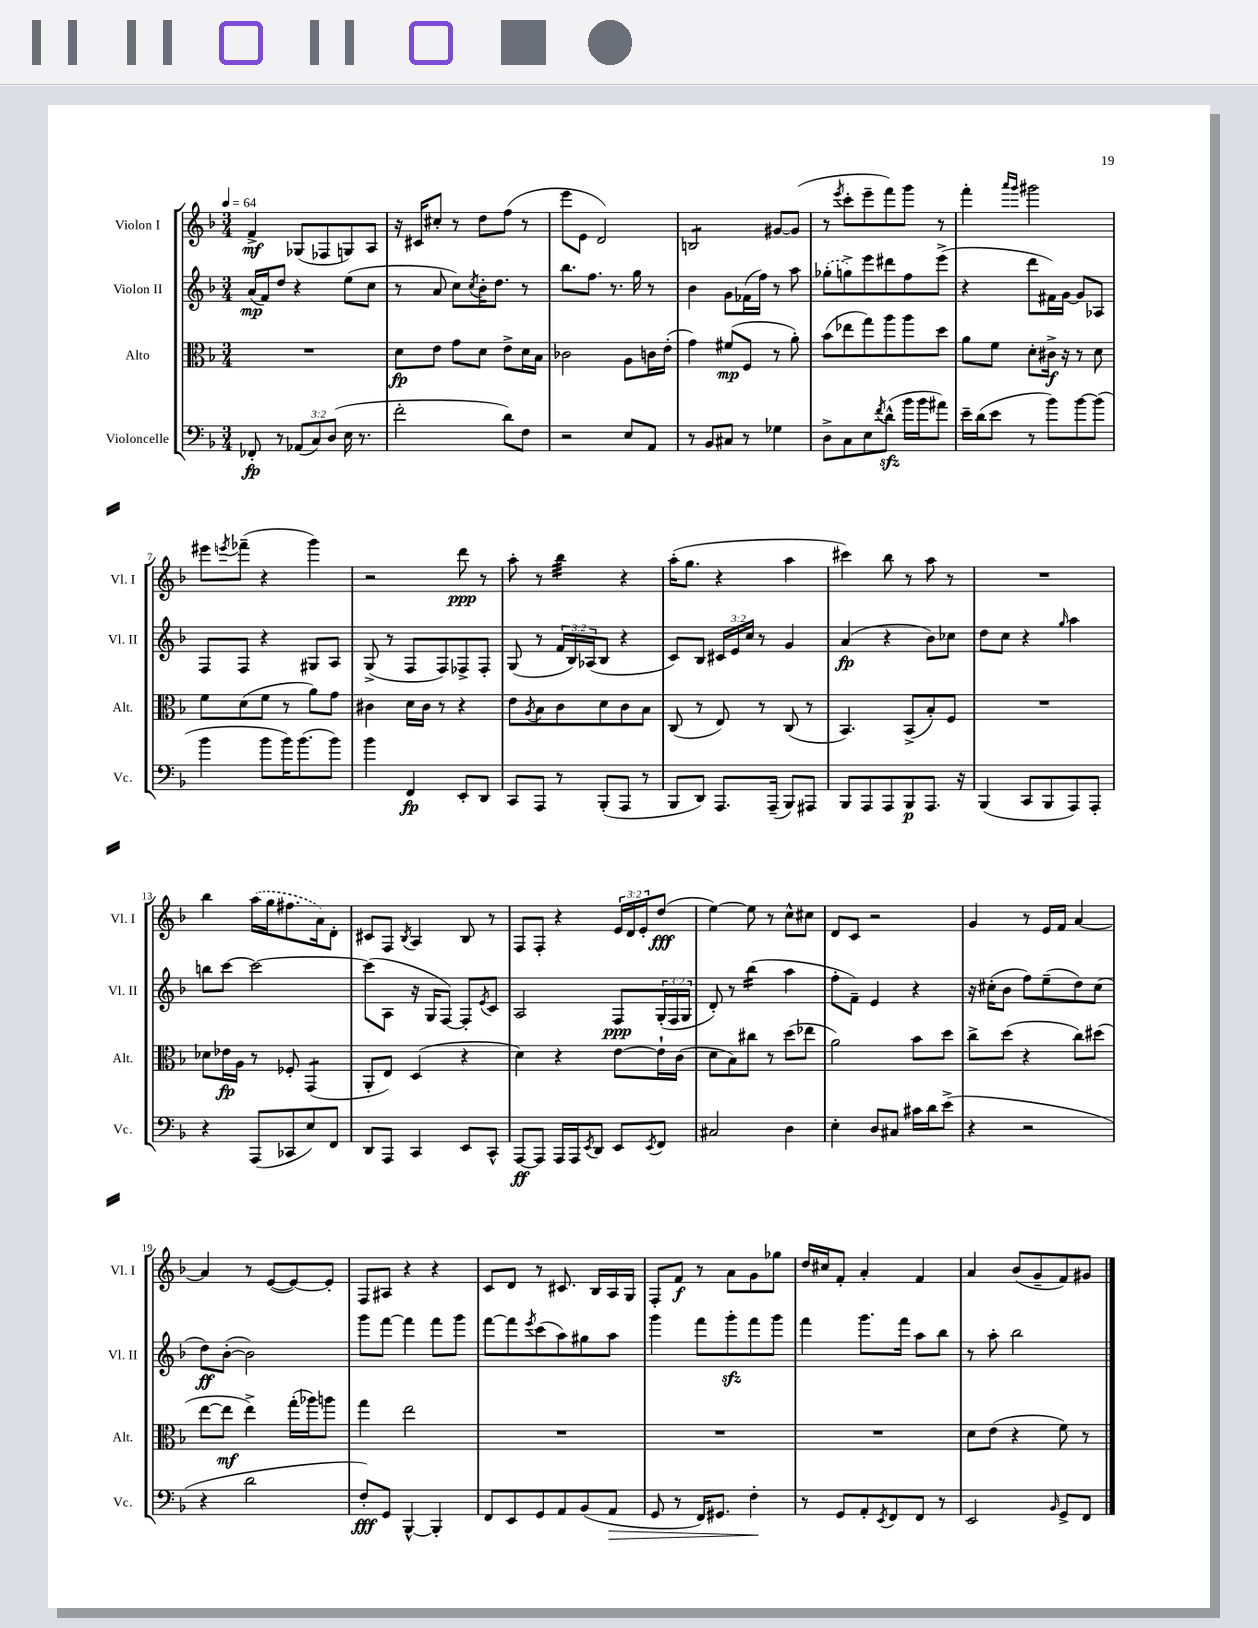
<<
\new StaffGroup <<
\new Staff = "s0" \with { instrumentName = "Violon I" shortInstrumentName = "Vl. I" } {
    \clef treble \key f \major \numericTimeSignature \time 3/4 \override Staff.TupletNumber.text = #tuplet-number::calc-fraction-text \tempo 4 = 64
    f'4->\mf ges8( fes8 g8) a8 |
    r16 cis'16 cis''8-. r8 d''8 f''8( r8 |
    e'''8 e'8 d'2) |
    b2:8 gis'8~ gis'8( |
    r8 \acciaccatura { e'''8 } c'''8-. e'''8-- f'''8) g'''8 r8 |
    f'''4-. \grace { a'''16 g'''16 } gis'''2 |
    eis'''8 \acciaccatura { e'''8 } fes'''8--( r4 g'''4) |
    r2 d'''8\ppp r8 |
    a''8-. r8 bes''4:32 r4 |
    a''16-.( g''8. r4 a''4 |
    cis'''4) bes''8 r8 a''8 r8 |
    R2. |
    bes''4 \once \slurDashed a''16( g''16 fis''8. a'16) d'8-. |
    cis'8 f8 \acciaccatura { bes8 } a4 bes8 r8 |
    f8 f8-. r4 \tuplet 3/2 { e'16 d'16 e'16-. } d''8\fff( |
    e''4~) e''8 r8 c''8-^ cis''8 |
    d'8 c'8 r2 |
    g'4 r8 e'16 f'16 a'4~ |
    a'4 r8 e'8~( e'8~) e'8-. |
    f8 ais8 r4 r4 |
    c'8 d'8 r8 cis'8. bes16 a16 g16 |
    f8-. f'8\f r8 a'8 g'8 ges''8 |
    d''16 cis''16 f'8-. a'4-. f'4 |
    a'4 bes'8( g'8-- f'8) gis'8 \bar "|." |
}
\new Staff = "s1" \with { instrumentName = "Violon II" shortInstrumentName = "Vl. II" } {
    \clef treble \key f \major \numericTimeSignature \time 3/4 \override Staff.TupletNumber.text = #tuplet-number::calc-fraction-text
    a'16\mp( f'16) d''8 r4 e''8( c''8 |
    r8 a'8 c''8) \acciaccatura { c''8 } bes'16-. d''8. r8 |
    bes''8. f''8. r8. g''16 r8 |
    bes'4 g'8 fes'16( f''16) r8 a''8 |
    \once \slurDashed ges''8-.( g''8->) e'''8 dis'''8 f''8 e'''8->( |
    r4 d'''8 fis'16) g'16~ g'8 aes8 |
    f8 f8 r4 gis8 a8 |
    g8->( r8 f8 f8) fes8-> fes8-. |
    g8( r8 \tuplet 3/2 { f'16 bes16) aes16( } bes8 r4 |
    c'8) bes8 \tuplet 3/2 { cis'16 e'16 c''16 } r8 g'4 |
    a'4\fp( r4 bes'8) ces''8 |
    d''8 c''8 r4 \grace { g''16 } a''4 |
    b''8 c'''8~ c'''2~ |
    c'''8( a8 r16 g16 f8~) f8-. \acciaccatura { e'8 } c'8 |
    a2 f8\ppp \tuplet 3/2 { g16-.( f16 g16 } |
    d'8-.) r8 bes''4:16( a''4 |
    f''8-. f'8--) e'4 r4 |
    r16 cis''16-.( bes'8 f''8) e''8--( d''8) cis''8( |
    d''8\ff) bes'8~-.( bes'2) |
    g'''8 f'''8~ f'''4 f'''8 g'''8 |
    f'''8~ f'''8 \acciaccatura { e'''8 } c'''8( a''8) gis''8 a''8 |
    g'''4 f'''8 g'''8-.\sfz f'''8 g'''8 |
    f'''4 g'''8. f'''16 a''8 bes''8 |
    r8 a''8-. bes''2 \bar "|." |
}
\new Staff = "s2" \with { instrumentName = "Alto" shortInstrumentName = "Alt." } {
    \clef alto \key f \major \numericTimeSignature \time 3/4
    R2. |
    d'8\fp e'8 g'8 d'8 e'8-> d'16 bes16 |
    ces'2 a8 c'16 e'16-.( |
    g'4) fis'8\mp( f8 r8 a'8-.) |
    bes'8( ees''8 g''8) a''8 a''8 d''8 |
    a'8 f'8 d'8-. cis'16->\f r16 r8 d'8 |
    f'8 d'8( f'8 r8 a'8) g'8 |
    cis'4 d'16 cis'16 r8 r4 |
    e'8 \acciaccatura { a8 } bes8 c'8 d'8 c'8 bes8 |
    c8( r8 e8) r8 c8( r8 |
    bes,4.) bes,8->( bes8-.) f8 |
    R2. |
    des'8 ees'16\fp a16 r8 fes8-. g,4:8( |
    a,8-. e8) d4( r4 |
    d'4) r4 e'8~ e'16-! c'16( |
    d'8 bes8) cis''8 r8 d''8( ees''8 |
    a'2) bes'8 d''8 |
    c''8-> d''8( r4 c''8) dis''8( |
    e''8~ e''8\mf e''4->) g''16-.( aes''16) a''8 |
    g''4 e''2 |
    R2. |
    R2. |
    R2. |
    d'8 e'8( r4 f'8) r8 \bar "|." |
}
\new Staff = "s3" \with { instrumentName = "Violoncelle" shortInstrumentName = "Vc." } {
    \clef bass \key f \major \numericTimeSignature \time 3/4 \override Staff.TupletNumber.text = #tuplet-number::calc-fraction-text
    fes,8-.\fp r8 \tuplet 3/2 { aes,8( c8) d8( } e16 r8. |
    f'2-. d'8) f8 |
    r2 e8 a,8 |
    r8 bes,8 cis8 r8 ges4 |
    d8-> c8 e8 \acciaccatura { f'8 } d'8-^\sfz( bes'16 bes'16 ais'8) |
    e'16-- d'16( e'8 r8 bes'8) bes'8~ bes'8( |
    bes'4 bes'8 bes'16) bes'8.( bes'8) |
    bes'4 f,4\fp e,8-. d,8 |
    c,8 a,,8 r8 bes,,8-.( a,,8 r8 |
    bes,,8 d,8) a,,8. a,,16--( bes,,8) ais,,8 |
    bes,,8 a,,8 a,,8 bes,,8\p a,,8. r16 |
    bes,,4( c,8 bes,,8 a,,8) a,,8-. |
    r4 a,,8( ces,8 e8) f,8 |
    d,8 a,,8 c,4 e,8 c,8-^ |
    a,,8~\ff a,,8 a,,16 a,,16 \acciaccatura { e,8 } d,8 e,8 \acciaccatura { e,8 } f,8 |
    cis2 d4 |
    e4-. d8 cis8 cis'16 d'16 e'8->( |
    r4 r2 |
    r4 d'2 |
    f8-.\fff) g,8 bes,,4~-^ bes,,4-. |
    f,8 e,8 g,8 a,8 bes,8( a,8\> |
    g,8 r8 f,16) gis,8. f4-.\! |
    r8 g,8 a,8-. \acciaccatura { e,8 } f,8 f,8 r8 |
    e,2 \grace { bes,16 } g,8-> f,8 \bar "|." |
}
>>
>>
